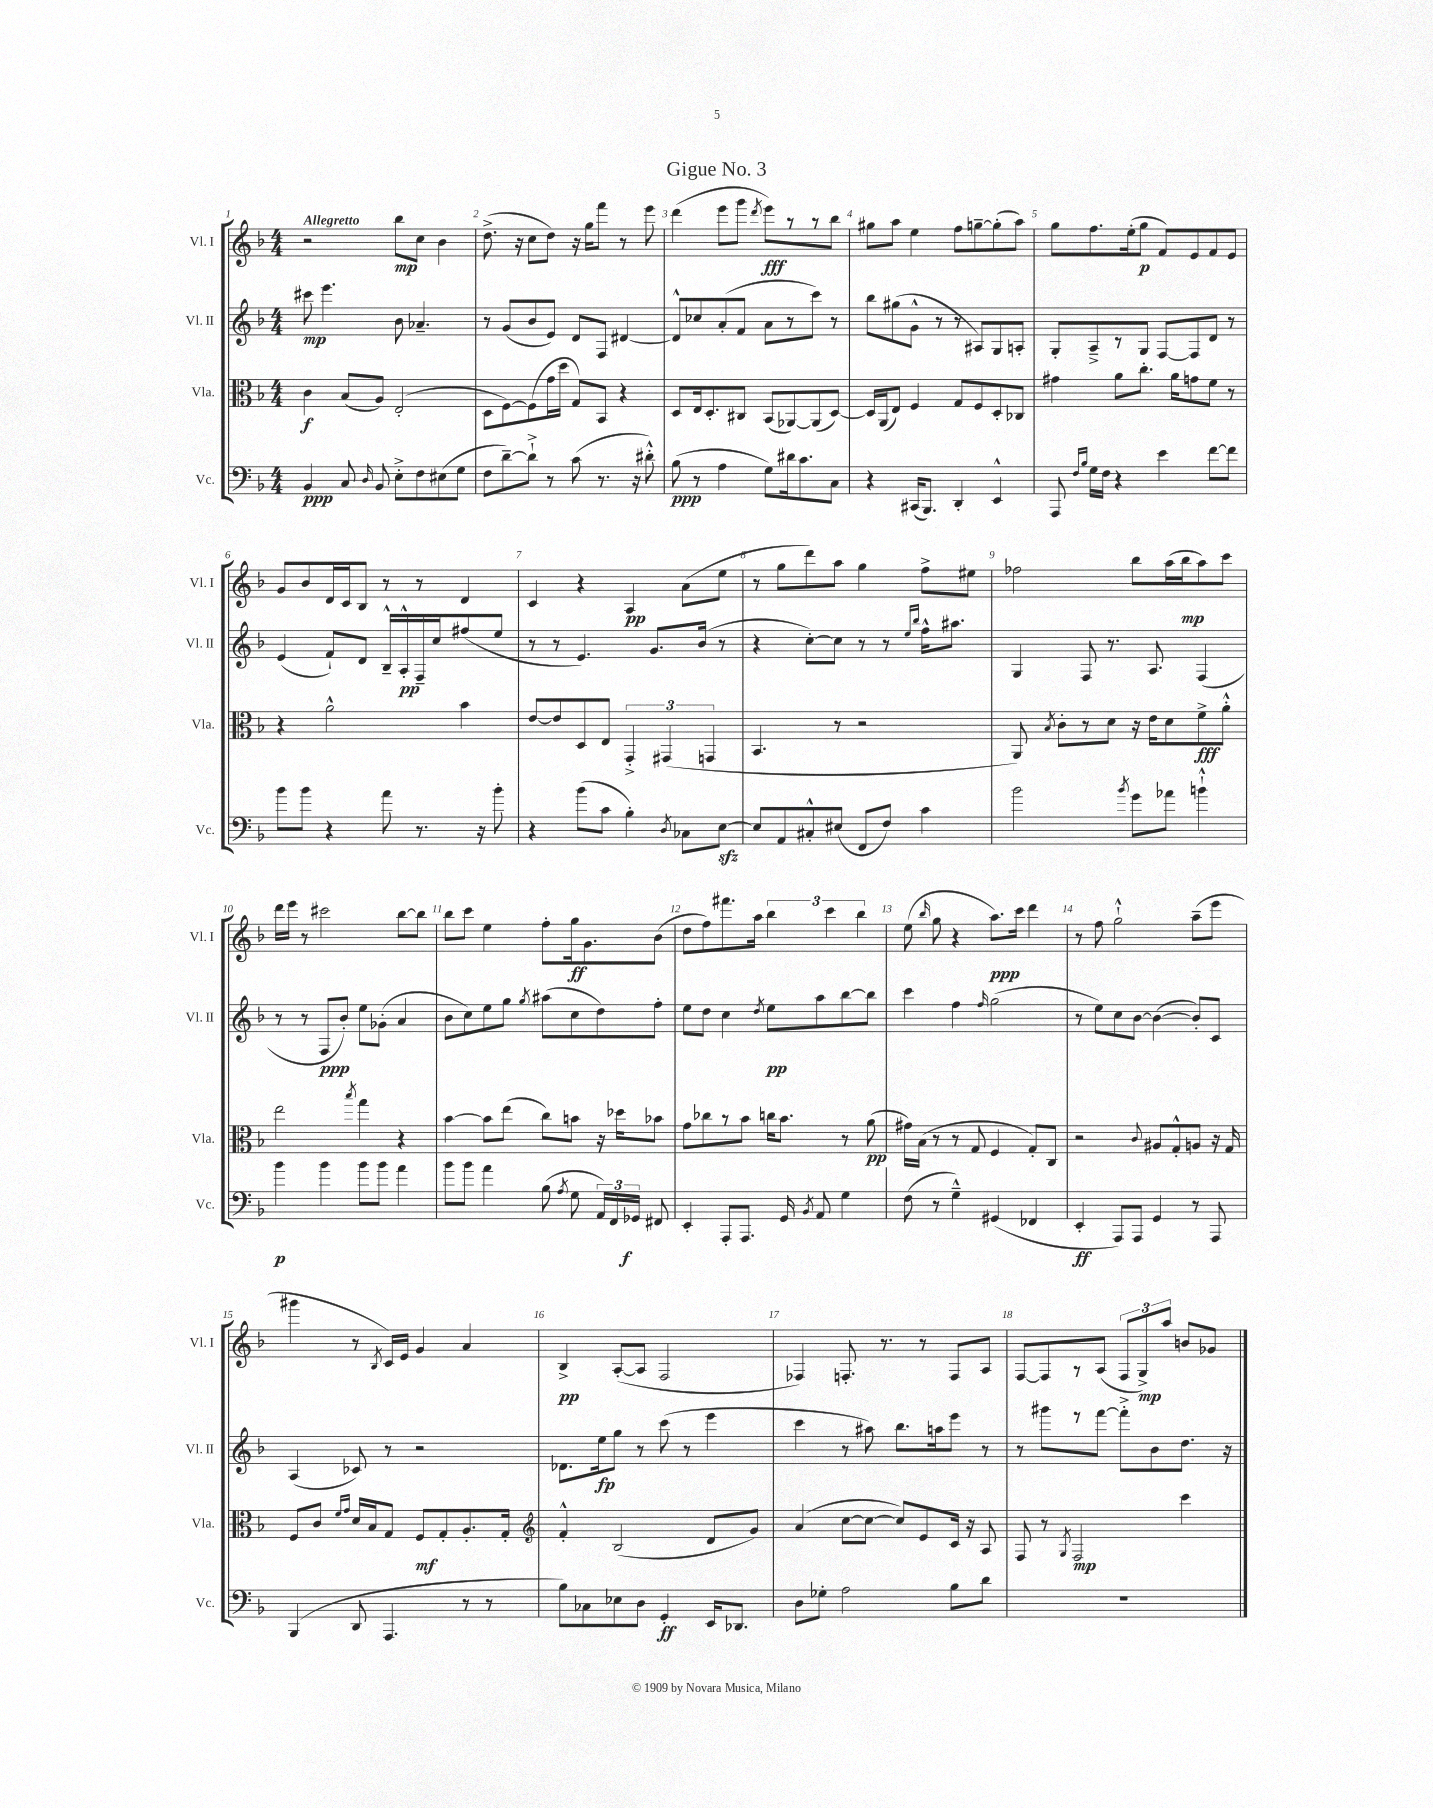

**kern	**kern	**kern	**kern
*staff4	*staff3	*staff2	*staff1
*clefF4	*clefC3	*clefG2	*clefG2
*k[b-]	*k[b-]	*k[b-]	*k[b-]
*M4/4	*M4/4	*M4/4	*M4/4
4BB-	4c	8ccc#	2r
.	.	4.eee	.
8C	(8B-	.	.
16qqD	.	.	.
8BB-	8A)	.	.
8E'^	(2E'	8b-	8bb-
8F	.	4.a-~	8cc
(8E#	.	.	4b-
8G	.	.	.
=	=	=	=
8F	8D	8r	(8.dd^
[8d~)	[8F)	(8g	.
.	.	.	16r
8d`^]	(8F]	8b-	8cc
8r	16g	8e)	8dd)
.	16dd	.	.
(8c	8G)	8d	16r
.	.	.	16gg
8.r	8BB-	8F	8fff
.	4r	[4d#	8r
16r	.	.	.
8d#'^^)	.	.	8eee
=	=	=	=
(8B-	8D	8d#^^]	(4ddd
8r	16E	8cc-	.
.	8.D'	.	.
4A	.	(8a'	8eee
.	8C#	8f	8ggg
.	.	.	8qddd
8G)	(8BB-	8a	8eee)
16d#	[8AA-)	8r	8r
8.c	.	.	.
.	(8AA-]	8ccc)	8r
8C	[8D)	8r	8bb-
=	=	=	=
4r	16D]	8bb-	8gg#
.	(16AA	.	.
.	8E)	(8gg#	8aa
(16CC#	4F	8g^^	4ee
8.BBB-)	.	.	.
.	.	8r	.
4DD'	8G	8r	8ff
.	8F	8A#)	[8gg~
4EE^^	8D'	8G	(8gg']
.	8C-	8A'	8aa)
=	=	=	=
8AAA	4g#	8G'	8gg
16qqF	.	.	.
16qqB-	.	.	.
16G	.	8A~^	8.ff
16F	.	.	.
4r	8a	8r	.
.	.	.	(16ee'
.	8.cc'	8G	8gg
4e	.	[8F	8f)
.	16a	.	.
.	8g	8F]	8e
[8f	8f	8d	8f
8f]	8r	8r	8e
=	=	=	=
8b-	4r	(4e	8g
8b-	.	.	8b-
4r	2a^^	8f`)	16d
.	.	.	16c
.	.	8d	8B-
8a	.	16B-~^^	8r
.	.	16A'^^	.
8.r	.	16F~	8r
.	.	16cc	.
.	4b-	(8ff#	4d
16r	.	.	.
8b-'	.	8ee	.
=	=	=	=
4r	[8e	8r	4c
.	8e]	8r	.
(8b-	8D	4.e)	4r
8c	8E	.	.
4B-')	6GG'^	.	4A
.	.	8.g	.
.	(6GG#	.	.
8qD	.	.	.
8C-	.	.	(8a
.	.	(16b-	.
.	6GG	.	.
[8E	.	8r	8ee
=	=	=	=
8E]	4.BB-	4r	8r
8AA	.	.	8gg
8C#'^^	.	[8cc')	8ddd)
(8E#	8r	8cc]	8aa
8FF	2r	8r	4gg
8F)	.	8r	.
.	.	16qqee	.
.	.	16qqbb-	.
4c	.	16ff^^	8ff^
.	.	8.aa#	.
.	.	.	8ee#
=	=	=	=
2b-	8AA)	4G	2ff-
.	8qB-	.	.
.	8c'	.	.
.	8r	8F	.
.	8d	8.r	.
8qb-	.	.	.
8g	16r	.	8bb-
.	16e	8.A	.
8a-	8d	.	(16aa
.	.	.	16bb-
4b`^^	8f^	(4F	8aa)
.	8a'^^	.	8ccc
=	=	=	=
4b-	2ee	8r	16ddd
.	.	.	16eee
.	.	8r	8r
4b-	.	8F	2ccc#
.	.	8b-')	.
.	8qbb-	.	.
8b-	4gg	8ee	.
8b-	.	(8g-'	.
4a	4r	4a	[8bb-
.	.	.	8bb-]
=	=	=	=
8b-	[4b-	8b-	8bb-
8b-	.	8cc)	8ccc
4a	8b-]	8ee	4ee
.	(8ee	8gg	.
.	.	8qgg	.
(8B-	8cc)	(8aa#	8ff'
8qA	.	.	.
8G	8b	8cc	16gg
.	.	.	8.g
24AA)	16r	8dd)	.
24FF	.	.	.
.	16dd-	.	.
24GG-	.	.	.
8FF#	8b-	8ff'	(8b-
=	=	=	=
4EE'	8g	8ee	8dd
.	8cc-	8dd	8ff)
8AAA'	8r	4cc	8.fff#
8.AAA	8b-	.	.
.	.	.	16aa
.	.	8qdd	.
.	16cc	8ee	6bb-
16GG	8.b-	.	.
8qBB-	.	.	.
8AA	.	8aa	.
.	.	.	6ccc
4G	8r	[8bb-	.
.	.	.	6bb-
.	(8a	8bb-]	.
=	=	=	=
(8F	16g#)	4ccc	(8ee
.	(16B-	.	.
.	.	.	16qqbb-
8r	8r	.	8gg
4G~^^)	8r	4ff	4r
.	8G	.	.
.	.	16qqff	.
(4GG#	4F	(2gg	8.aa)
.	.	.	16ccc
4FF-	8G')	.	4ddd
.	8C	.	.
=	=	=	=
4EE'	2r	8r	8r
.	.	8ee)	8ff
8AAA)	.	8cc	2gg`^^
8AAA	.	[8b-	.
.	8qqc	.	.
4GG	8A#	(4b-_	.
.	8G'^^	.	.
8r	8A	8b-'])	(8aa~
8AAA	16r	8c	8eee
.	16G	.	.
=	=	=	=
(4BBB-	8F	(4A	4ggg#
.	8c	.	.
.	16qqf	.	.
.	16qqg	.	.
8DD	16d	8c-)	8r
.	16B-	.	.
.	.	.	8qB-
4.AAA	8G	8r	16c)
.	.	.	16e
.	8F	2r	4g
.	8G'	.	.
8r	8.A'	.	4a
8r	.	.	.
.	16G'	.	.
=	=	=	=
*	*clefG2	*	*
8B-)	4f'^^	8.d-	4B-^
8C-	.	.	.
.	.	16ee	.
8E-	(2B-	8gg	([8A'
8D	.	8r	8A]
4GG'	.	(8ccc	2F
.	.	8r	.
16EE	8d	4eee	.
8.DD-	.	.	.
.	8g)	.	.
=	=	=	=
8D	(4a	4ccc	4F-)
8G-'	.	.	.
2A	[8cc	8r	8.F'
.	8cc_	8aa#)	.
.	.	.	8.r
.	8cc])	8.bb-	.
.	8e	.	8r
.	.	16aa	.
8B-	16c	8eee	8F
.	16r	.	.
8d	8A	8r	8A
=	=	=	=
1r	8F	8r	[8F
.	8r	8ggg#	8F]
.	8qG	.	.
.	2F	8r	8r
.	.	[8fff	(8A
.	.	8fff'^]	12F
.	.	.	12G^)
.	.	8b-	.
.	.	.	12aa
.	4ccc	8.dd	8b
.	.	.	8g-
.	.	16r	.
==	==	==	==
*-	*-	*-	*-
